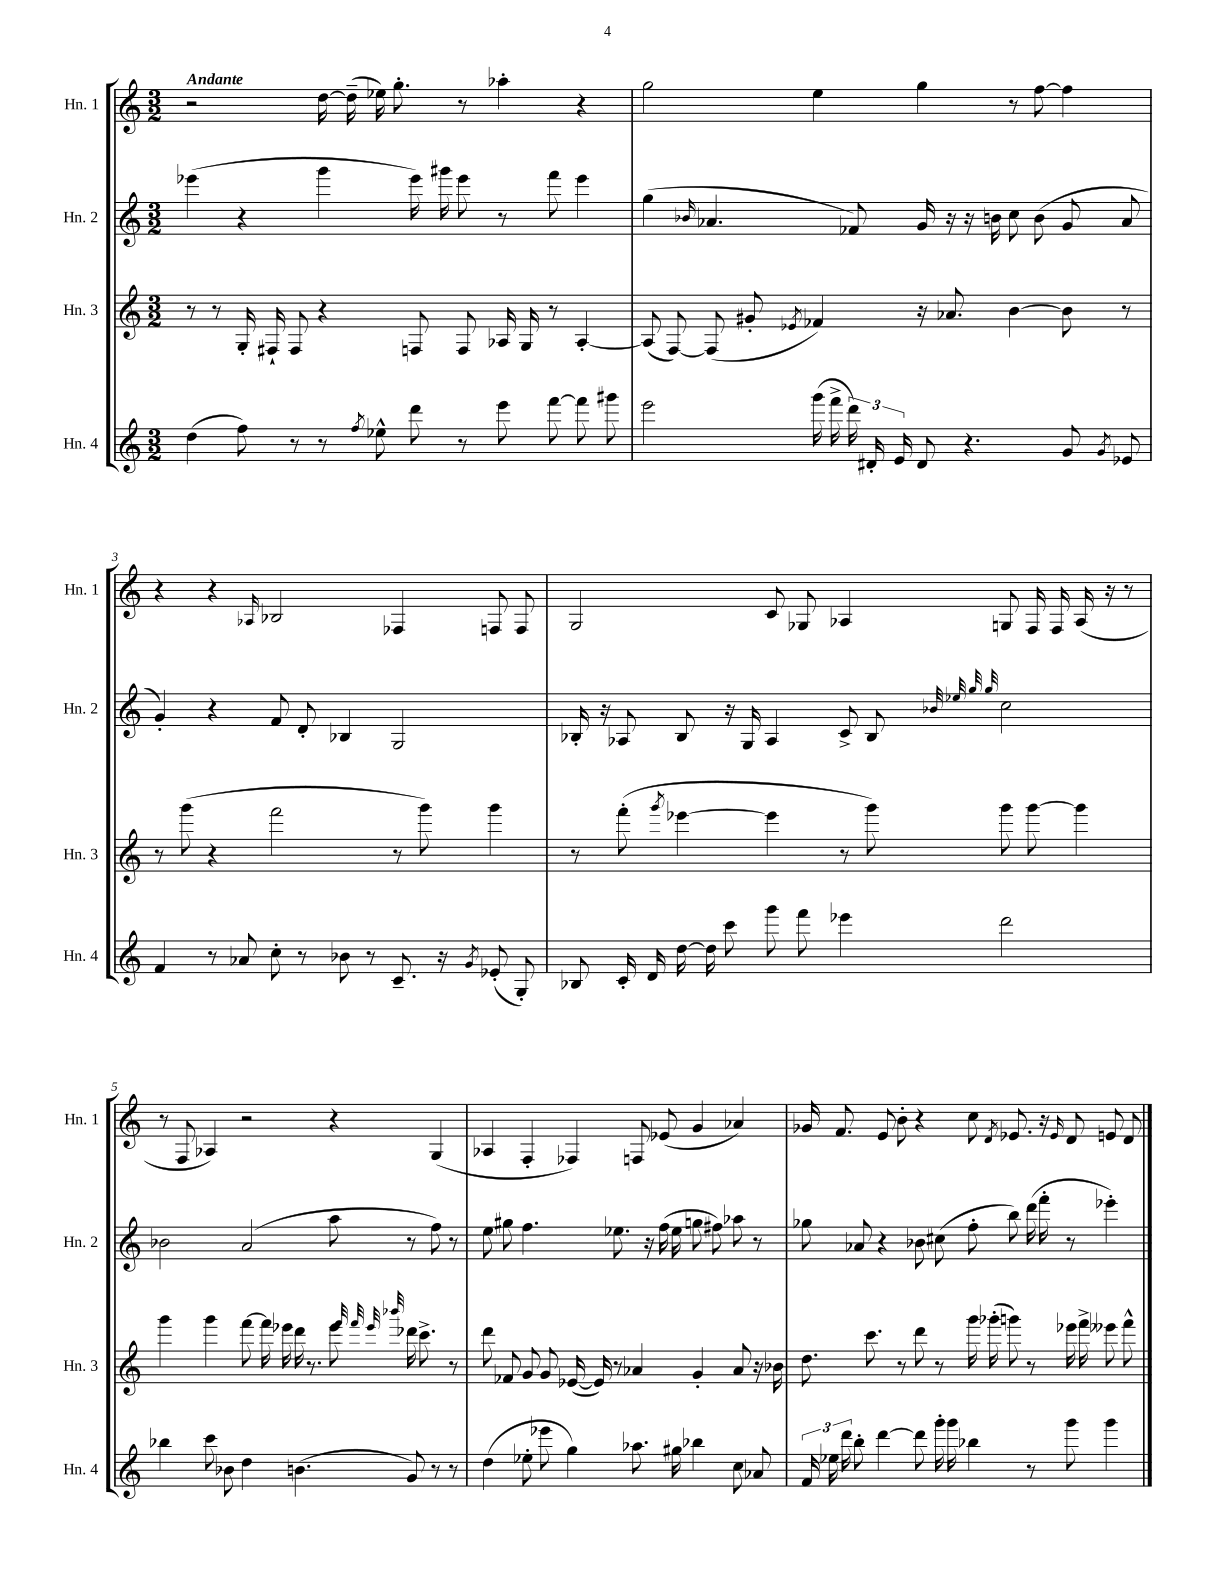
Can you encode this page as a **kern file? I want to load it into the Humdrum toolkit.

**kern	**kern	**kern	**kern
*staff4	*staff3	*staff2	*staff1
*clefG2	*clefG2	*clefG2	*clefG2
*k[]	*k[]	*k[]	*k[]
*M3/2	*M3/2	*M3/2	*M3/2
(4dd	8r	(4eee-	2r
.	8r	.	.
8ff)	16G'	4r	.
.	16F#`	.	.
8r	8F#	.	.
8r	4r	4ggg	[16dd
.	.	.	(16dd~]
8qff	.	.	.
8ee-^^	.	.	16ee-)
.	.	.	8.gg'
8ddd	8F	16eee-)	.
.	.	16ggg#	.
8r	8F	8eee-	8r
8eee	16A-	8r	4aa-'
.	16G	.	.
[8fff	8r	8fff	.
8fff]	[4A-'	4eee-	4r
8ggg#	.	.	.
=	=	=	=
2eee	(8A-]	(4gg	2gg
.	[8F)	.	.
.	.	16qqb-	.
.	(8F]	4.a-	.
.	8g#'	.	.
.	8qe-	.	.
(16ggg	4f-)	.	4ee
16fff^	.	.	.
24ddd)	.	8f-)	.
24d#'	.	.	.
24e	.	.	.
8d#	16r	16g	4gg
.	8.a-	16r	.
4.r	.	16r	.
.	.	16b	.
.	[4b	8cc	8r
.	.	(8b	[8ff
8g	8b]	8g	4ff]
8qg	.	.	.
8e-	8r	8a-	.
=	=	=	=
4f	8r	4g')	4r
.	(8ggg	.	.
8r	4r	4r	4r
8a-	.	.	.
.	.	.	16qqA-
8cc'	2fff	8f	2B-
8r	.	8d'	.
8b-	.	4B-	.
8r	.	.	.
8.c~	8r	2G	4F-
.	8ggg)	.	.
16r	.	.	.
8qg	.	.	.
(8e-'	4ggg	.	8F
8G')	.	.	8F
=	=	=	=
8B-	8r	16B-'	2G
.	.	16r	.
16c'	(8fff'	8A-	.
16d	.	.	.
.	8qggg	.	.
[16dd	[4eee-	8B-	.
16dd]	.	.	.
8ccc	.	16r	.
.	.	16G	.
8ggg	4eee-]	4A-	8c
8fff	.	.	8G-
4eee-	8r	8c^	4A-
.	8ggg)	8B-	.
.	.	32qqb-	.
.	.	32qqee-	.
.	.	32qqgg	.
.	.	32qqgg	.
2ddd	8ggg	2cc	8G
.	[8ggg	.	16F
.	.	.	16F
.	4ggg]	.	(16A-
.	.	.	16r
.	.	.	8r
=	=	=	=
4bb-	4ggg	2b-	8r
.	.	.	8F
8ccc	4ggg	.	4A-)
8b-	.	.	.
4dd	[8fff	(2a	2r
.	16fff]	.	.
.	16eee-	.	.
(4.b	16ddd	.	.
.	8.r	.	.
.	8eee-	8aa	4r
.	32qqfff	.	.
.	32qqfff	.	.
.	32qqeee-	.	.
.	32qqbbb-	.	.
8g)	16ddd-	8r	.
.	8.ccc^	.	.
8r	.	8ff)	(4G
8r	8r	8r	.
=	=	=	=
(4dd	8ddd	8ee	4A-
.	8f-	8gg#	.
8ee-'	8g	4.ff	4F'
8eee-	8g	.	.
4gg)	([16e-	.	4F-)
.	16e-])	.	.
.	8r	8.ee-	.
8.aa-	4a-	.	8F
.	.	16r	.
.	.	(16ff	(8e-
16gg#	.	16ee-	.
4bb-	4g'	8gg	4g
.	.	8ff#)	.
8cc	8a-	8aa-	4a-)
8a-	16r	8r	.
.	16b-	.	.
=	=	=	=
24f	8.dd	8gg-	16g-
24ee-	.	.	.
.	.	.	8.f
24ddd	.	.	.
8bb'	.	8a-	.
.	8.ccc	.	.
[4ddd	.	4r	8e
.	8r	.	8b'
8ddd]	8ddd	8b-	4r
16ggg'	8r	(8cc#	.
16ggg	.	.	.
4bb-	16ggg	8ff'	8cc
.	(16ggg-'	.	.
.	.	.	8qd
.	8ggg)	8bb)	8.e-
8r	8r	(16ddd	.
.	.	16fff'	16r
.	.	.	16qqe-
8ggg	16eee-	8r	8d
.	16fff^	.	.
4ggg	8eee--	4eee-')	8e
.	8fff^^	.	8d
==	==	==	==
*-	*-	*-	*-
